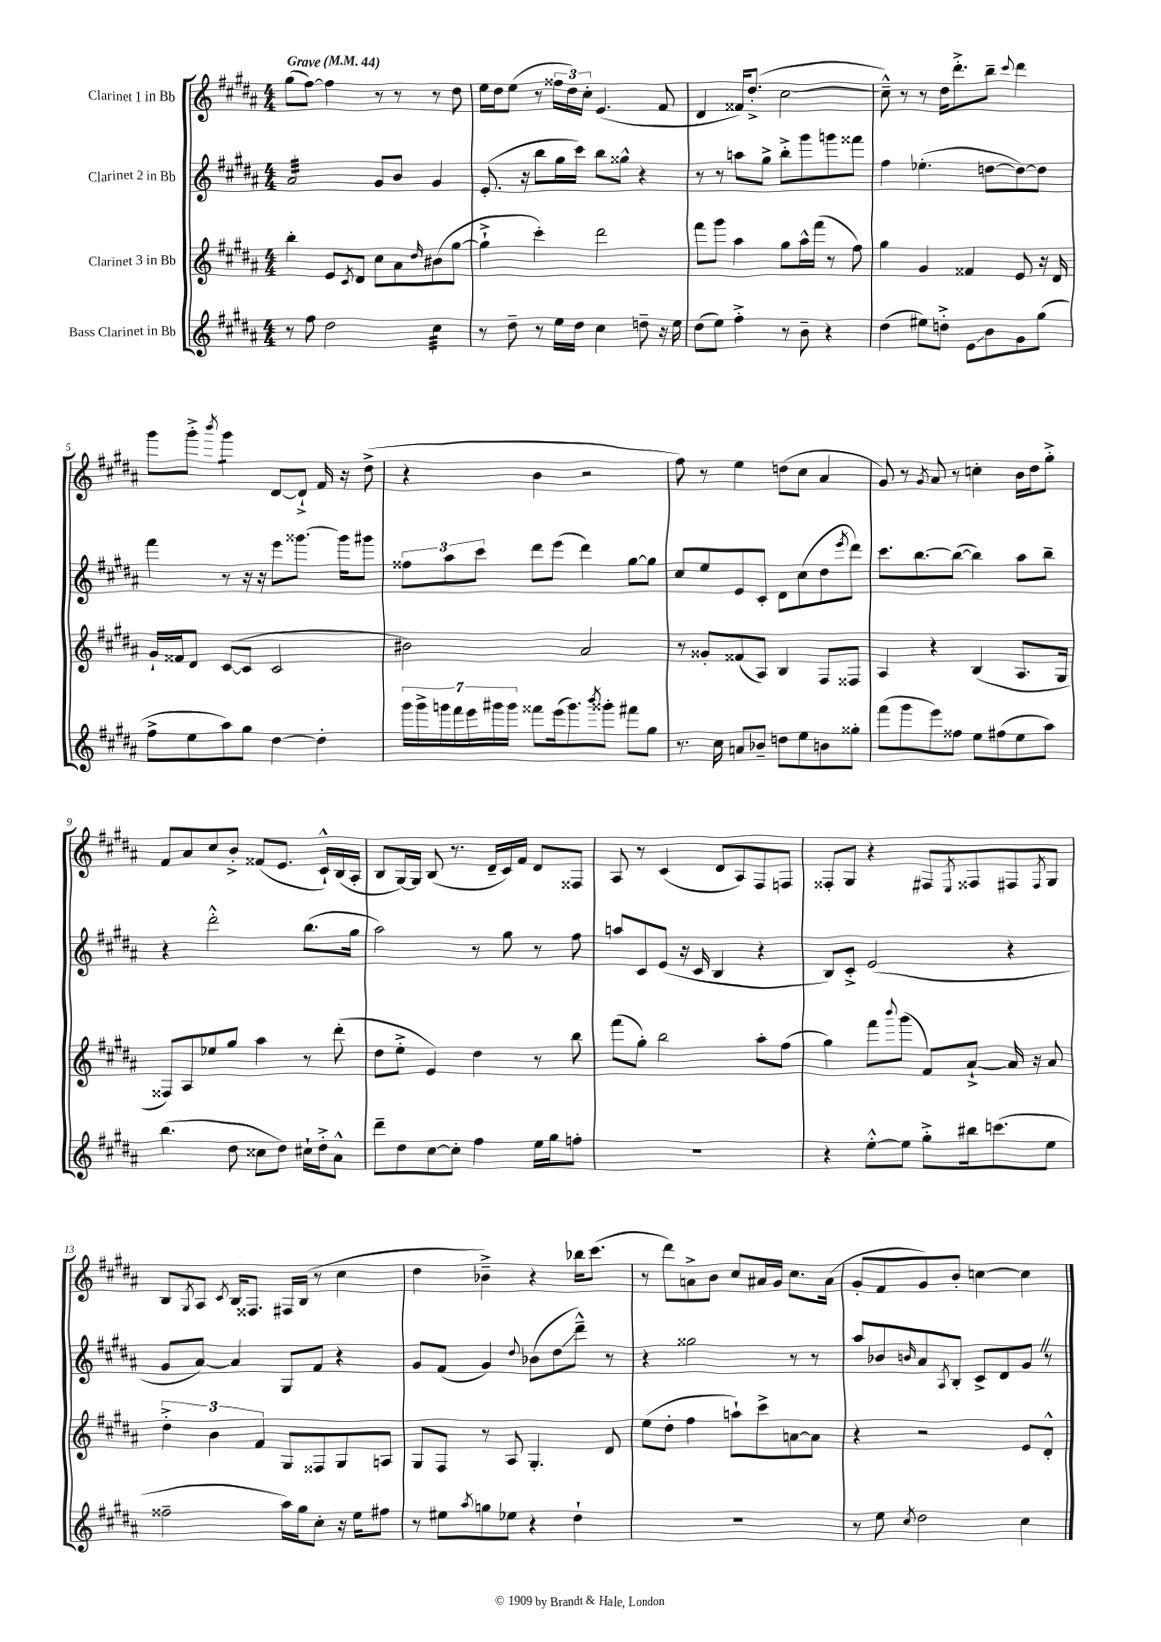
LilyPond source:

<<
\new StaffGroup <<
\new Staff = "s0" \with { instrumentName = "Clarinet 1 in Bb" } {
    \clef treble \key b \major \numericTimeSignature \time 4/4 \tempo "Grave" 4 = 44
    gis''8( fis''8~) fis''4 r8 r8 r8 dis''8 |
    e''16 dis''16 e''8( r8 \tuplet 3/2 { fisis''16 dis''16) cis''16-. } e'4.( fis'8 |
    dis'4 fisis'16) dis''8.-.->( cis''2~ |
    cis''8---^) r8 r8 dis''16 dis'''8.-.-> b''8-- \appoggiatura { cis'''8 } dis'''4 |
    gis'''8 gis'''8-.-> \acciaccatura { b'''8 } gis'''4:8 dis'8~ dis'8-!-> fis'16 r16 dis''8->( |
    r4 b'4 r2 |
    fis''8) r8 e''4 d''8( cis''8 ais'4 |
    gis'8) r8 \acciaccatura { gis'8 } ais'8 r8 c''4-. b'16 dis''16 gis''8-.-> |
    fis'8 ais'8 cis''8 b'8-.-> fisis'8( e'8. cis'16-!-^) b16( ais16-. |
    b8 gis16~) gis16 b8( r8. dis'16-- cis'16) fis'16 dis'8 fisis8 |
    ais8 r8 cis'4( dis'8 ais8) fis8 f8 |
    fisis8-. gis8 r4 fis8 \acciaccatura { e8 } fisis8 fis8 \acciaccatura { fis8 } gis8 |
    b8 \acciaccatura { gis8 } ais8 \acciaccatura { cis'8 } b16 fisis8. fis16 b16( r8 cis''4 |
    dis''4 bes'4--->) r4 bes''16 cis'''8.( |
    r8 dis'''8) a'8-> b'8 cis''8 ais'16 gis'16 cis''8. ais'16( |
    gis'8-. fis'8 gis'8) b'8-. c''4~ c''4 \bar "|." |
}
\new Staff = "s1" \with { instrumentName = "Clarinet 2 in Bb" } {
    \clef treble \key b \major \numericTimeSignature \time 4/4
    ais'2:32 gis'8 b'8 gis'4 |
    e'8.-.( r16 b''8 gis''16 cis'''16) b''8 gisis''8-^ r4 |
    r8 r8 a''8 gis''8-> b''8-.-> gis'''8 g'''8 fisis'''8 |
    fis''4 ees''4.-.( d''8~ d''8~) d''8 |
    fis'''4 r8 r16 r16 e'''8 gisis'''8.~ gisis'''16 gis'''8 |
    \tuplet 3/2 { fisis''8 ais''8 cis'''8 } dis'''8 e'''8( dis'''4) gis''8~ gis''8 |
    cis''8 e''8 e'8 cis'8-. dis'8 cis''8( dis''8 \acciaccatura { e'''8 } dis'''8) |
    cis'''8. b''8.~ b''8~( b''4) ais''8 b''8-- |
    r4 dis'''2-.-^ b''8.( gis''16 |
    ais''2) r8 gis''8 r8 fis''8 |
    a''8 cis'8 e'8( r16 cis'16 b4 r4 |
    b8) cis'8-.-> e'2( r4 |
    gis'8 ais'8~) ais'4 gis8 fis'8 r4 |
    gis'8 fis'8( gis'4) \appoggiatura { dis''8 } bes'8( dis''8\glissando dis'''8---^) r8 |
    r4 gisis''2 r8 r8 |
    ais''8 bes'8 \grace { b'16 } ais'8 \acciaccatura { ais8 } b8-. cis'8-> dis'8 gis'8 \once \override BreathingSign.text = \markup { \musicglyph "scripts.caesura.straight" } \breathe r8 \bar "|." |
}
\new Staff = "s2" \with { instrumentName = "Clarinet 3 in Bb" } {
    \clef treble \key b \major \numericTimeSignature \time 4/4
    b''4-. e'8 \acciaccatura { cis'8 } dis'8 cis''8 ais'8 \grace { dis''16 } bis'8( gis''8~ |
    gis''4-!-> cis'''4-.) dis'''2 |
    fis'''8 gis'''8 ais''4 gis''8 ais''16-^ fis'''16( r8 fis''8) |
    gis''4 gis'4 fisis'4 e'8 r16 dis'16 |
    gis'16-! fisis'16 dis'8 cis'8~( cis'8 cis'2 |
    bis'2) ais'2 |
    r8 gisis'8-. fisis'8( ais8) b4 fis8 fisis8 |
    ais4 r4 b4( ais8. gis16 |
    fisis8) ais8 ees''8 gis''8 ais''4 r8 dis'''8-.( |
    dis''8 e''8-.-> e'4) dis''4 r8 b''8 |
    fis'''8( gis''8-.) b''2 ais''8-. fis''8( |
    gis''4) fis'''8 \appoggiatura { b'''8 } gis'''8( fis'8) ais'8~-!-> ais'16 r16 ais'8 |
    \tuplet 3/2 { dis''4-.-> b'4 fis'4 } gis8 fisis8 gis8 a8 |
    gis8 fis8 r8 ais8 gis4.-. dis'8 |
    e''8( dis''8-. fis''4 a''8-!) cis'''8-> a'8~ a'8 |
    r4 r2 e'8 dis'8-.-^ \bar "|." |
}
\new Staff = "s3" \with { instrumentName = "Bass Clarinet in Bb" } {
    \clef treble \key b \major \numericTimeSignature \time 4/4
    r8 fis''8 dis''2 cis''4:32 |
    r8 dis''8-- r8 e''16 dis''16 cis''4 d''8-- r16 e''16 |
    dis''8( e''8) fis''4-.-> r8 b'8-- r4 |
    dis''4( eis''8) d''8-.-> e'8\glissando b'8 gis'8 gis''8( |
    fis''8-> e''8 ais''8) gis''8 dis''4~ dis''4-. |
    \tuplet 7/4 { gis'''16 gis'''16-> g'''16 fis'''16 e'''16 gis'''16 gis'''16 } fisis'''8 e'''16( gis'''8.) \acciaccatura { b'''8 } gisis'''8-. fis'''8 gis''8 |
    r8. cis''16 a'8 bes'8-- d''8 e''8 b'8 gisis''8-. |
    fis'''8( gis'''8 e'''8) fisis''8 e''8 fis''8( e''8 ais''8) |
    b''4.( dis''8 cisis''8 dis''8) cis''16-! dis''16-.-> ais'8-^ |
    dis'''8-- dis''8 cis''8~ cis''8-. fis''4 e''16 gis''16 f''8-. |
    R1 |
    r4 e''8~-.-^ e''8 gis''8-.-> bis''16 c'''8.( e''8 |
    fisis''2-- ais''16) gis''16 cis''8-. r16 e''16 fis''8 |
    r8 eis''8 \acciaccatura { ais''8 } g''8 ees''8 r4 dis''4-! |
    R1 |
    r8 e''8 \acciaccatura { cis''8 } dis''2 cis''4 \bar "|." |
}
>>
>>
